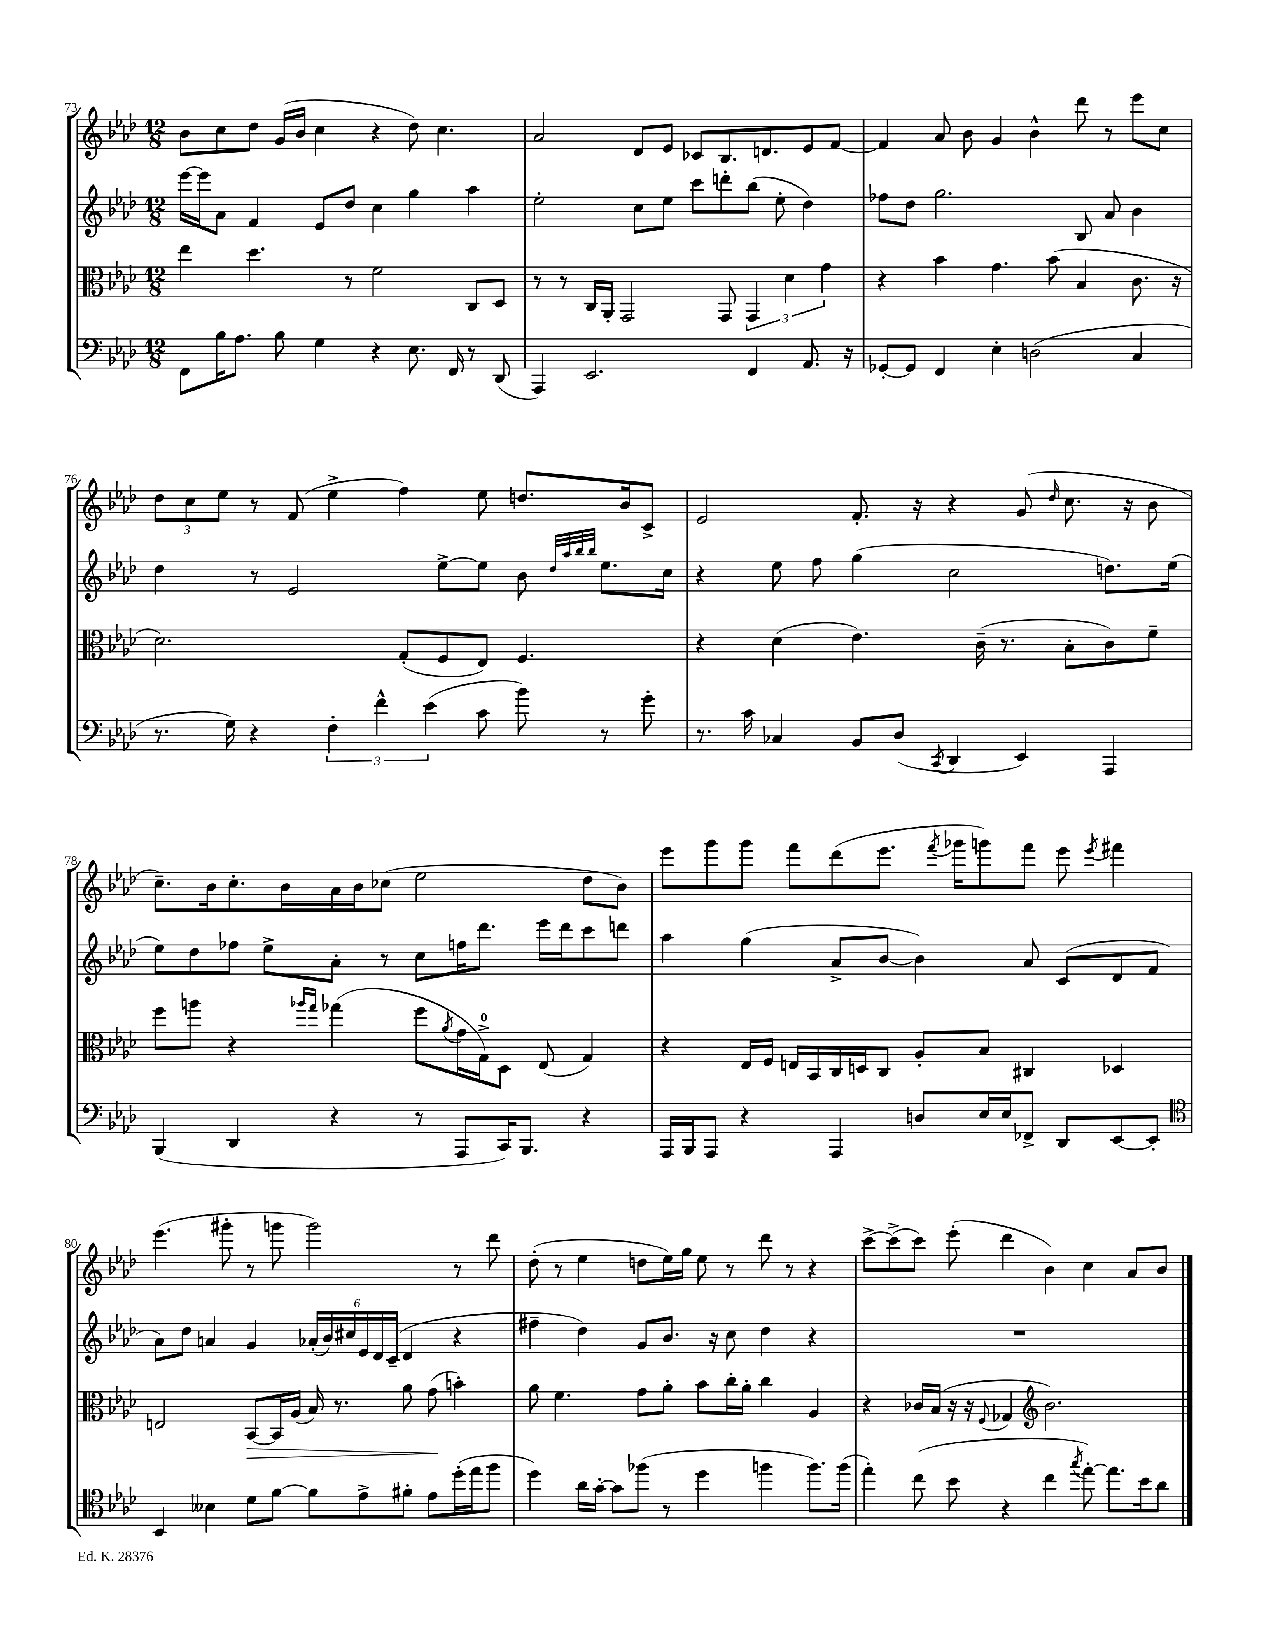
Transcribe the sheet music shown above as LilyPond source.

<<
\new StaffGroup <<
\new Staff = "s0" {
    \clef treble \key aes \major \numericTimeSignature \time 12/8
    bes'8 c''8 des''8 g'16( bes'16 c''4 r4 des''8) c''4. |
    aes'2 des'8 ees'8 ces'8 bes8. d'8. ees'8 f'8~ |
    f'4 aes'8 bes'8 g'4 bes'4-^ des'''8 r8 ees'''8 c''8 |
    \tuplet 3/2 { des''8 c''8 ees''8 } r8 f'8( ees''4-> f''4) ees''8 d''8. bes'16 c'8-> |
    ees'2 f'8.-. r16 r4 g'8( \grace { des''16 } c''8. r16 bes'8 |
    c''8.--) bes'16 c''8.-. bes'16 aes'16 bes'16 ces''8( ees''2 des''8 bes'8) |
    ees'''8 g'''8 g'''8 f'''8 des'''8( ees'''8. \acciaccatura { f'''8 } ges'''16 g'''8) f'''8 ees'''8 \acciaccatura { ees'''8 } fis'''4 |
    ees'''4.( gis'''8-. r8 g'''8 g'''2) r8 des'''8 |
    des''8-.( r8 ees''4 d''8 ees''16) g''16 ees''8 r8 des'''8 r8 r4 |
    c'''8~-> c'''8->( c'''8) ees'''8-.( des'''4 bes'4) c''4 aes'8 bes'8 \bar "|." |
}
\new Staff = "s1" {
    \clef treble \key aes \major \numericTimeSignature \time 12/8
    ees'''16~ ees'''16 aes'8 f'4 ees'8 des''8 c''4 g''4 aes''4 |
    ees''2-. c''8 ees''8 c'''8 d'''8-. bes''8( ees''8-. des''4) |
    fes''8 des''8 g''2. bes8 aes'8 bes'4 |
    des''4 r8 ees'2 ees''8~-> ees''8 bes'8 \grace { des''32 aes''32 bes''32 bes''32 } ees''8. c''16 |
    r4 ees''8 f''8 g''4( c''2 d''8.) ees''16( |
    ees''8) des''8 fes''8 ees''8-> aes'8-. r8 c''8 f''16 des'''8. ees'''16 des'''16 c'''8 d'''8 |
    aes''4 g''4( aes'8-> bes'8~ bes'4) aes'8 c'8( des'8 f'8 |
    aes'8) des''8 a'4 g'4 \tuplet 6/4 { aes'16-.( bes'16) cis''16 ees'16 des'16 c'16--( } des'4 r4 |
    fis''4-- des''4) g'8 bes'8. r16 c''8 des''4 r4 |
    R1. \bar "|." |
}
\new Staff = "s2" {
    \clef alto \key aes \major \numericTimeSignature \time 12/8
    ees''4 des''4. r8 f'2 c8 des8 |
    r8 r8 c16 aes,16-. g,2 g,8 \tuplet 3/2 { g,4 des'4 g'4 } |
    r4 bes'4 g'4. bes'8( bes4 c'8. r16 |
    des'2.) g8-.( f8 ees8) f4. |
    r4 des'4( ees'4.) c'16--( r8. bes8-. c'8) f'8-- |
    f''8 a''8 r4 \grace { aes''16 g''16 } ges''4( f''8 \acciaccatura { aes'8 } g'16 g16-0->) des8 ees8( g4) |
    r4 ees16 f16 e16 bes,16 c16 d16 c8 aes8-. bes8 cis4 des4 |
    e2 bes,8~\> bes,16 aes16( bes16) r8. aes'8 g'8\!( b'4-.) |
    aes'8 f'4. g'8 aes'8-. bes'8 c''16-. aes'16-. c''4 aes4 |
    r4 ces'16 bes16( r16 r16 \appoggiatura { f8 } ges4 \clef treble bes'2.) \bar "|." |
}
\new Staff = "s3" {
    \clef bass \key aes \major \numericTimeSignature \time 12/8
    f,8 bes16 aes8. bes8 g4 r4 ees8. f,16 r8 des,8( |
    aes,,4) ees,2. f,4 aes,8. r16 |
    ges,8~-. ges,8 f,4 ees4-. d2( c4 |
    r8. g16) r4 \tuplet 3/2 { f4-. f'4-^ ees'4( } c'8 bes'8) r8 g'8-. |
    r8. c'16 ces4 bes,8 des8( \acciaccatura { c,8 } des,4 ees,4) aes,,4 |
    bes,,4( des,4 r4 r8 aes,,8 c,16) bes,,8. r4 |
    aes,,16 bes,,16 aes,,8 r4 aes,,4 d8 ees16 ees16 fes,8-> des,8 ees,8~ ees,8-. |
    \clef tenor bes,4 beses4 des'8 f'8~ f'8 ees'8-> fis'8-. ees'8 des''16-.( ees''16 f''8 |
    des''4) aes'16 g'16~-. g'8 fes''8( r8 des''4 f''4 f''8.) f''16( |
    ees''4-.) c''8( bes'8 r4 c''4 \acciaccatura { g''8 } ees''8~-.) ees''8. bes'16 aes'8 \bar "|." |
}
>>
>>
\layout { \context { \Score currentBarNumber = #73 } }
